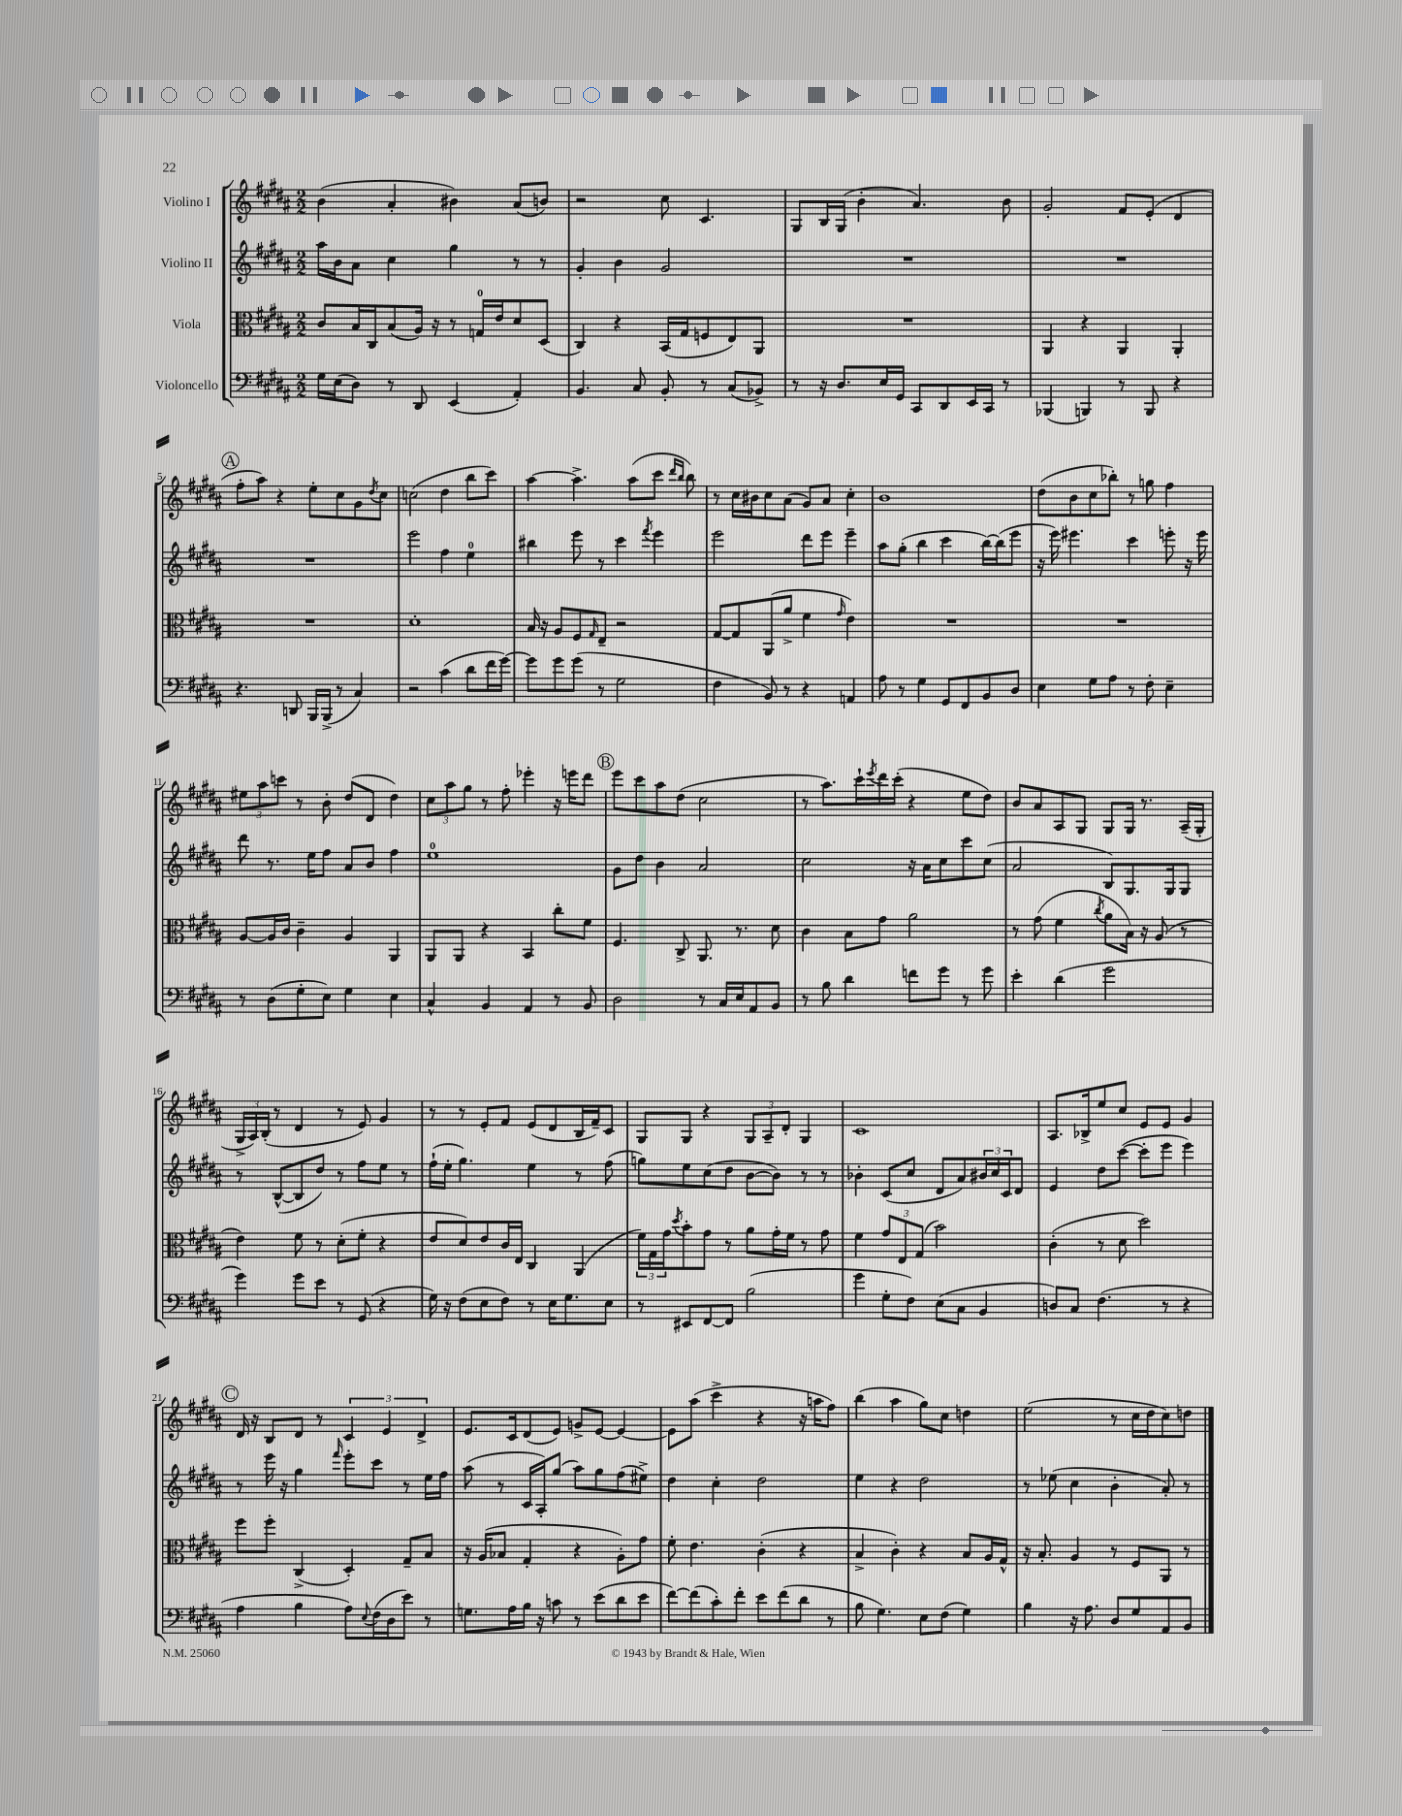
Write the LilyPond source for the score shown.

<<
\new StaffGroup <<
\new Staff = "s0" \with { instrumentName = "Violino I" } {
    \clef treble \key b \major \numericTimeSignature \time 2/2
    b'4( ais'4-. bis'4) ais'8( b'8) |
    r2 cis''8 cis'4. |
    gis8 b16 gis16( b'4-. ais'4.) b'8 |
    gis'2-. fis'8 e'8-.( dis'4 |
    \mark \markup { \circle "A" } fis''8-. ais''8) r4 e''8-. cis''8 gis'8 \acciaccatura { dis''8 } cis''8 |
    c''2( dis''4 b''8 cis'''8) |
    ais''4~ ais''4.-> ais''8( cis'''8 \grace { dis'''16 b''16 } b''8) |
    r8 cis''16 bis'16 cis''8 ais'8( gis'8) ais'8 cis''4-. |
    b'1 |
    dis''8( b'8 cis''8 bes''8-.) r8 g''8 fis''4 |
    \tuplet 3/2 { eis''8 ais''8 c'''8 } r8 b'8-. dis''8( dis'8 dis''4) |
    \tuplet 3/2 { cis''8 ais''8 gis''8 } r8 fis''8-. ees'''4-. r16 e'''16 dis'''8 |
    \mark \markup { \circle "B" } e'''8 cis'''8 ais''8 dis''8( cis''2 |
    r8 ais''8.) cis'''16-! \acciaccatura { e'''8 } dis'''16 cis'''16-.( r4 e''8 dis''8) |
    b'8 ais'8 ais8 gis8 gis8 gis16 r8. ais16--( gis16-. |
    \tuplet 3/2 { gis16-> ais16) b16-.( } r8 dis'4 r8 e'8) gis'4 |
    r8 r8 e'8-. fis'8 e'8( dis'8 b16 fis'16--) cis'8 |
    gis8 gis8 r4 \tuplet 3/2 { gis8 ais8-- dis'8-. } gis4 |
    cis'1 |
    ais8. bes16-> e''8 cis''8 e'8 e'8 gis'4 |
    \mark \markup { \circle "C" } dis'16 r16 b8 dis'8 r8 \tuplet 3/2 { cis'4 e'4 dis'4-> } |
    e'8. cis'16 dis'8( e'8) g'8-> e'8~ e'4~ |
    e'8 ais''8( cis'''4-> r4 r16 a''16 fis''8) |
    b''4( ais''4 gis''8) cis''8 d''4 |
    e''2( r8 cis''16 dis''16 cis''8) d''8 \bar "|." |
}
\new Staff = "s1" \with { instrumentName = "Violino II" } {
    \clef treble \key b \major \numericTimeSignature \time 2/2
    ais''16 b'16 ais'8 cis''4 gis''4 r8 r8 |
    gis'4-. b'4 gis'2 |
    R1 |
    R1 |
    \mark \markup { \circle "A" } R1 |
    e'''2 fis''4 e''4-0 |
    bis''4 e'''8 r8 cis'''4 \acciaccatura { fis'''8 } e'''4 |
    e'''2 dis'''8 e'''8 e'''4-- |
    ais''8 gis''8-.( b''4 cis'''4 b''16~) b''16( e'''8 |
    r16 e'''16) eis'''4. cis'''4 e'''8-. r16 e'''16 |
    dis'''8 r8. e''16 fis''8 ais'8 b'8 fis''4 |
    e''1-0 |
    \mark \markup { \circle "B" } gis'8 dis''8 b'4 ais'2 |
    cis''2 r16 ais'16 cis''8 cis'''8 cis''8( |
    ais'2 b8) gis8. gis16 gis8 |
    r8 b8~-^( b8 dis''8) r8 fis''8 e''8 r8 |
    fis''16-!( e''16-. gis''4.) e''4 r8 fis''8( |
    g''8) e''8 cis''8( dis''8 b'8~ b'8) r8 r8 |
    bes'4-. cis'8( cis''8 dis'8 ais'8) \tuplet 3/2 { bis'16 cis''16 cis'16 } dis'8 |
    e'4 dis''8 cis'''8~( cis'''8-. e'''8 e'''4) |
    \mark \markup { \circle "C" } r8 e'''16 r16 gis''4 \grace { fis'''16 } e'''8-. cis'''8 r8 e''16 fis''16 |
    ais''8( r8 cis'16 ais16-.) gis''8( ais''8) gis''8 fis''8( eis''8->) |
    dis''4 cis''4-. dis''2 |
    e''4 r4 dis''2 |
    r8 ees''8( cis''4 b'4-. ais'8-.) r8 \bar "|." |
}
\new Staff = "s2" \with { instrumentName = "Viola" } {
    \clef alto \key b \major \numericTimeSignature \time 2/2
    cis'8 b16 cis16 b8( ais16) r16 r8 g16-0 e'16 dis'8 dis8( |
    cis4) r4 b,16( gis16 f8 e8) ais,8 |
    R1 |
    ais,4 r4 ais,4 ais,4-. |
    \mark \markup { \circle "A" } R1 |
    dis'1-. |
    b16 r16 ais8 fis8 \grace { gis16 } e8-- r2 |
    gis8~ gis8 ais,8( ais'8-> fis'4 \grace { gis'16 } e'4) |
    R1 |
    R1 |
    ais8~ ais16 cis'16 cis'4-- ais4 ais,4 |
    ais,8 ais,8 r4 b,4 cis''8-. fis'8 |
    \mark \markup { \circle "B" } fis4. cis8-> ais,8. r8. dis'8 |
    cis'4 b8 gis'8 ais'2 |
    r8 gis'8( fis'4 \acciaccatura { cis''8 } ais'8 b16) r16 ais8( r8 |
    e'4) fis'8 r8 dis'8-.( fis'8-. r4 |
    e'8 dis'8) e'8 cis'16 e16 cis4 ais,4( |
    \tuplet 3/2 { fis'16) gis16 gis'16 } \acciaccatura { dis''8 } b'8-. gis'8 r8 ais'8 gis'16-. fis'16 r8 gis'8 |
    fis'4 \tuplet 3/2 { gis'8 e8 gis8( } b'2) |
    cis'4-.( r8 dis'8 dis''2) |
    \mark \markup { \circle "C" } fis''8 fis''8-. cis4->( dis4-.) gis8-- b8 |
    r16 ais16( bes8 gis4-. r4 ais8-.) gis'8 |
    fis'8-. e'4. cis'4-.( r4 |
    b4-> cis'4-.) r4 b8 ais16 gis16-^ |
    r16 b8.-. ais4 r8 fis8 ais,8 r8 \bar "|." |
}
\new Staff = "s3" \with { instrumentName = "Violoncello" } {
    \clef bass \key b \major \numericTimeSignature \time 2/2
    gis16 e16( dis8) r8 dis,8 e,4( ais,4-.) |
    b,4. cis8 b,8-. r8 cis8( bes,8->) |
    r8 r16 dis8. e16 gis,16 cis,8 dis,8 e,16 cis,16 r8 |
    bes,,4( b,,4) r8 b,,8 r4 |
    \mark \markup { \circle "A" } r4. d,8 b,,16 b,,16->( r8 cis4) |
    r2 cis'4( dis'8 fis'16 gis'16~) |
    gis'8 gis'8 gis'8( r8 gis2 |
    fis4 b,8) r8 r4 a,4 |
    ais8 r8 gis4 gis,8 fis,8 b,8 dis8 |
    e4 gis8 ais8 r8 fis8-. e4-- |
    r8 dis8( gis8-. e8) gis4 e4 |
    cis4-^ b,4 ais,4 r8 b,8 |
    \mark \markup { \circle "B" } dis2 r8 cis16 e16 ais,8 b,8 |
    r8 b8 dis'4 f'8 gis'8 r8 gis'8 |
    e'4-. dis'4( gis'2 |
    gis'4) gis'8 e'8 r8 gis,8( r4 |
    gis16) r16 fis8( e8 fis8) r8 e16 gis8. e8 |
    r8 eis,8 fis,8~ fis,8 b2( |
    gis'4 gis8-. fis8) e8( cis8 b,4 |
    d8) cis8 fis4.( r8 r4 |
    \mark \markup { \circle "C" } ais4 b4 ais8) \appoggiatura { e8 } fis16( dis16 e'8) r8 |
    g8. ais16 b16 r16 c'8 r8 e'8( dis'8 e'8 |
    fis'8~) fis'8( cis'8-.) fis'8-. e'8 fis'8( dis'8 r8 |
    b8 gis4.) e8 fis8( gis4) |
    b4 r16 ais8. dis8 gis8 ais,8 b,8 \bar "|." |
}
>>
>>
